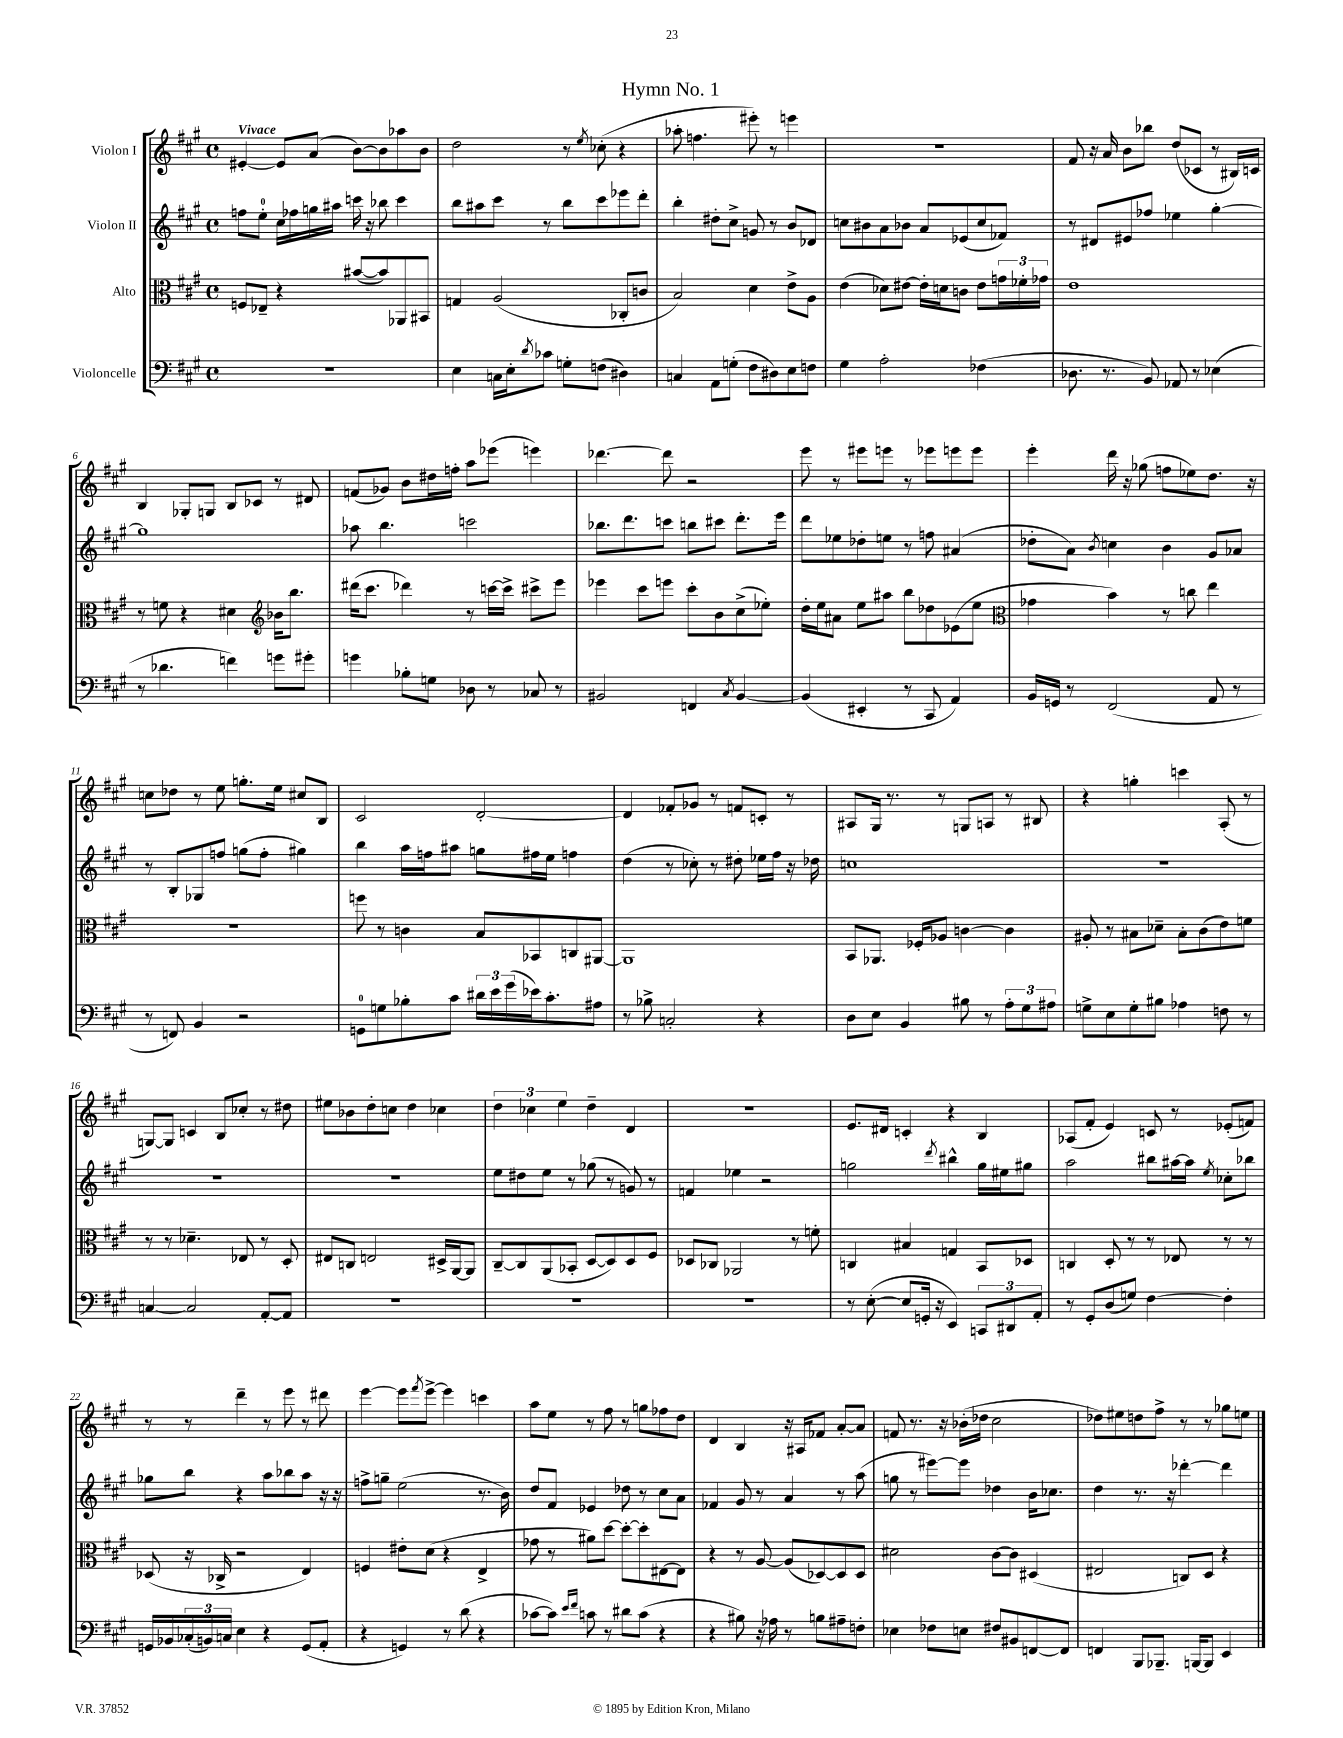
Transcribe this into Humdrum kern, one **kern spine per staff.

**kern	**kern	**kern	**kern
*part4	*part3	*part2	*part1
*staff4	*staff3	*staff2	*staff1
*I"Violoncelle	*I"Alto	*I"Violon II	*I"Violon I
*clefF4	*clefC3	*clefG2	*clefG2
*k[f#c#g#]	*k[f#c#g#]	*k[f#c#g#]	*k[f#c#g#]
*M4/4	*M4/4	*M4/4	*M4/4
*met(c)	*met(c)	*met(c)	*met(c)
=1	=1	=1	=1
!	!	!	!LO:TX:a:B:t=Vivace
1r	8Fn/L	8ffn\L	[4e#X'/
.	8E-X~/J	8ee'\J	.
.	4r	16cc#\LL	8e#/L]
.	.	16ff-X\	.
.	.	16ggn\	(8a/J
.	.	16aa#X\JJ	.
.	([8b#X/L	16cccn\	[8b\L)
.	.	16r	.
.	8b#/])	8bb-X\	8b\]
.	8AA-X/	4ccc\	8aa-X\
.	8BB#X/J	.	8b\J
=2	=2	=2	=2
4E\	4Gn/	8bb\L	2dd\
.	.	8aa#X\	.
16Cn\LL	(2A/	8ccc#\J	.
16E'\J	.	.	.
8qd/	.	.	.
8c-X\J	.	8r	.
8Gn'\L	.	8bb\L	8r
.	.	.	8qee/
(8Fn\J	.	8ccc#\	(8cc-X'\
4D#X\)	8C-X'/L	8eee-X\	4r
.	8cn/J	8ddd'\J	.
=3	=3	=3	=3
4Cn/	2B/)	4bb'\	8aa-X'\
.	.	.	4.ffn\
8AA\L	.	8dd#X'\L	.
(8Gn'\J	.	8cc#^\J	.
8F#\L	4d\	8gn/	8eee#X'\)
8D#X\)	.	8r	8r
8E\	8e^\L	8b/L	4eeen\
8Fn\J	8A\J	8d-X/J	.
=4	=4	=4	=4
4G#\	(4e\	8ccn\L	1r
.	.	8b#X\	.
2A'\	8d-X\L)	8a\	.
.	[8e#X\J	8b-X\J	.
.	16e#'\LL]	8a/L	.
.	16dn\J	.	.
.	8cn\J	(8e-X/	.
(4F-X\	8e#\L	8cc/	.
.	24gn\L	8f-X/J)	.
.	24f-X'\	.	.
.	24g-X\JJ	.	.
=5	=5	=5	=5
8.D-X\	1e	8r	8f#/
.	.	8d#X/L	16r
8.r	.	.	16a/
.	.	8e#X/	8b\L
8BB/)	.	8ff-X/J	8bb-X\J
8AA-X/	.	4ee-X\	(8dd/L
8r	.	.	8c-X/J
(4E-X\	.	[4gg#'\	8r
.	.	.	16B#X/LL)
.	.	.	16cn/JJ
!!LO:LB:g=z
=6	=6	=6	=6
8r	8r	1gg#]	4B/
4.d-X\	8fn\	.	.
.	4r	.	8G-X'/L
.	.	.	8Gn/J
4fn\)	4d#X\	.	8B/L
.	.	.	8c-X/J
*	*clefG2	*	*
8gn\L	16b-X\KL	.	8r
.	8.bb\J	.	.
8g#X'\J	.	.	8d#X/
=7	=7	=7	=7
4gn\	(16ddd#X\KL	8aa-X\	(8fn/L
.	8.ccc#\J	.	.
.	.	4.bb\	8g-X/J)
8B-X'\L	4ddd-X\)	.	8b\L
8Gn\J	.	.	16dd#X\L
.	.	.	16ffn'\JJ
8D-X\	8r	2cccn\	8aa\L
8r	[16cccn\LL	.	(8eee-X\J
.	16ccc^\JJ]	.	.
8C-X/	8ccc#X^\L	.	4eeen\)
8r	8eee\J	.	.
=8	=8	=8	=8
2BB#X/	4eee-X\	8.bb-X\L	[4.ddd-X\
.	.	8.ddd\	.
.	8ccc#\L	.	.
.	8eeen\J	8cccn\J	8ddd-\]
4FFn/	8ccc#'\L	8bbn\L	2r
.	8b\	8ccc#X\J	.
8qC#/	.	.	.
[4BB#/	(8cc#^\	8.ddd'\L	.
.	8ee-X'\J)	.	.
.	.	16eee\Jk	.
=9	=9	=9	=9
(4BB#/]	16dd'\LL	8ddd\L	8eee\
.	16ee\J	.	.
.	8a#X\J	8ee-X\	8r
4EE#X'/	8ee\L	8dd-X'\	8eee#X\L
.	8aa#X\J	8een\J	8eeen\J
8r	8bb\L	8r	8r
8CC#/	8dd-X\	8ffn\	8eee-X\L
4AA/)	(8e-X\	(4a#X/	8eeen\
.	8ee\J	.	8eee\J
=10	=10	=10	=10
*	*clefC3	*	*
16BB/LL	4g-X\	8dd-X'\L	4eee'\
16GGn/JJ	.	.	.
8r	.	8a\J)	.
.	.	8qb/	.
(2FF#/	4b\)	4ccn\	16ddd\
.	.	.	16r
.	.	.	(8gg-X\
.	8r	4b\	8ffn\L
.	8ccn\	.	8ee-X\)
8AA/	4ee\	8g#/L	8.dd\J
8r	.	8a-X/J	.
.	.	.	16r
!!LO:LB:g=z
=11	=11	=11	=11
8r	1r	8r	8ccn\L
8FFn/)	.	8B'/L	8dd-X\J
4BB/	.	8G-X/	8r
.	.	8ffn/J	8ee\
2r	.	(8ggn\L	8.ggn'\L
.	.	8ff'\J	.
.	.	.	16ee\Jk
.	.	4gg#X\)	8cc#X/L
.	.	.	8B/J
=12	=12	=12	=12
8GGn\L	8ffn\	4bb\	2c#/
8Gn\	8r	.	.
8B-X'\	4cn\	16aa\LL	.
.	.	16ffn\J	.
8c#\J	.	8aa#X\J	.
24d#X\LL	8B/L	8ggn\L	[2d'/
24e\	.	.	.
(24g#\	.	.	.
16e-X\J)	8BB-X/	16ff#X\L	.
8.c#'\	.	16ee\JJ	.
.	8Cn/	4ffn\	.
8A#X\J	[8AA#X/J	.	.
=13	=13	=13	=13
8r	1AA#]	(4dd\	4d/]
8B-X^\	.	.	.
2Cn'/	.	8r	8f-X'/L
.	.	8cc-X'\)	8g-X/J
.	.	8r	8r
.	.	8dd#X'\	8fn/L
4r	.	16ee-X\LL	8cn'/J
.	.	16ff#\JJ	.
.	.	16r	8r
.	.	16dd-X\	.
=14	=14	=14	=14
8D\L	8BB/L	1ccn	8A#X/L
8E\J	8.AA-X/J	.	16G#/Jk
.	.	.	8.r
4BB/	.	.	.
.	16F-X'/KL	.	.
.	8A-X/J	.	8r
8B#X\	[4cn\	.	8Gn/L
8r	.	.	8An/J
12A'\L	4c\]	.	8r
12G#\	.	.	.
.	.	.	8B#X/
12A#X\J	.	.	.
=15	=15	=15	=15
8Gn^\L	8A#X'/	1r	4r
8E\	8r	.	.
8G'\	8B#X\L	.	4ggn'\
8B#X\J	8d-X~\J	.	.
4A-X\	8B#'\L	.	4cccn\
.	(8c#\	.	.
8Fn\	8e\)	.	(8A'/
8r	8fn\J	.	8r
!!LO:LB:g=z
=16	=16	=16	=16
[4Cn/	8r	1r	[8Gn/L)
.	8r	.	8G/J]
2C/]	4.d-X~\	.	4cn/
.	.	.	8B/L
.	8E-X/	.	8cc-X'/J
[8AA'/L	8r	.	8r
8AA/J]	8D'/	.	8dd#X\
=17	=17	=17	=17
1r	8E#X/L	1r	8ee#X\L
.	8Cn/J	.	8b-X\
.	2En/	.	8dd'\
.	.	.	8ccn\J
.	.	.	4dd\
.	16D#X^/LL	.	4cc-X\
.	[16AA/J	.	.
.	8AA/J]	.	.
=18	=18	=18	=18
1r	[8C#~/L	8ee\L	6dd\
.	8C#/]	8dd#X\	.
.	.	.	6cc-X\
.	(8AA/	8ee\J	.
.	.	.	6ee\
.	8BB-X'/J	8r	.
.	[8D/L	(8gg-X\	4dd~\
.	8D/])	8r	.
.	8D/	8gn/)	4d/
.	8F#/J	8r	.
=19	=19	=19	=19
1r	8D-X/L	4fn/	1r
.	8C-X/J	.	.
.	2AA-X/	4ee-X\	.
.	.	2r	.
.	8r	.	.
.	8fn'\	.	.
=20	=20	=20	=20
8r	4Cn/	2ggn\	8.e/L
([8E'\	.	.	.
.	.	.	16d#X/Jk
8E/L]	4B#X/	.	4cn'/
16GGn'/Jk	.	.	.
16r	.	.	.
.	.	8qddd/	.
4EE/)	4Gn/	4bb#X^^\	4r
12CCn/L	8BB/L	16gg\LL	4B/
.	.	16ee#X\J	.
12DD#X/	.	.	.
.	8D-X/J	8gg#X\J	.
12AA'/J	.	.	.
=21	=21	=21	=21
8r	4Cn/	2aa\	(8A-X/L
8GG#'/L	.	.	8f#'/J
(8D/	8D'/	.	4e/)
8Gn/J)	8r	.	.
[4F#\	8r	8bb#X\L	8cn/
.	8E-X/	[16aa#X\L	8r
.	.	16aa#\JJ]	.
.	.	8qee/	.
4F#'\]	8r	8cc-X'\L	(8e-X'/L
.	8r	8bb-X\J	8fn/J)
!!LO:LB:g=z
=22	=22	=22	=22
16GGn/LL	(8D-X/	8gg-X\L	8r
16BB-X/	.	.	.
(24C-X'/	16r	8bb\J	8r
24BBn/)	.	.	.
.	16C-X^/	.	.
24Cn/JJ	.	.	.
4E\	2r	4r	4ddd~\
4r	.	8aa\L	8r
.	.	8bb-X\	8eee\
(8GG/L	4E/)	8aa\J	8r
8AA'/J	.	16r	8ddd#X\
.	.	16r	.
=23	=23	=23	=23
4r	4Fn/	8ffn^\L	[4eee\
.	.	8ggn~\J	.
4GGn/)	8e#X'\L	(2ee\	8eee\L]
.	.	.	8qfff#/
.	(8d\J	.	[8eee^\J
8r	4r	.	4eee\]
(8d\	.	.	.
4r	4E^/	8.r	4cccn\
.	.	16b\)	.
=24	=24	=24	=24
[8c-X\L	8g-X\	8dd/L	8aa\L
8c-\J])	8r	8f#/J	8ee\J
16qqe/LL	.	.	.
16qqf#/JJ	.	.	.
8cn\	8a#X\L)	4e-X/	8r
8r	[8dd\J	.	8ff#\
8d#X\L	8dd'\L_	8dd-X\	8r
(8c\J	8dd'\]	8r	8ggn\L
4r	[8E#X\	8cc#\L	8ff-X\
.	8E#\J]	8a\J	8dd\J
=25	=25	=25	=25
4r	4r	4f-X/	4d/
8B#X\)	8r	8g#/	4B/
16r	[8A/	8r	.
16A-X\	.	.	.
8r	(8A/L]	4a/	16r
.	.	.	16A#X/KL
8Bn\L	[8D-X/)	.	8f-X/J
8A#X~\	8D-/]	8r	[8a'/L
8Fn'\J	8D-/J	(8aa\	8a/J]
=26	=26	=26	=26
4E-X\	2d#X\	8ggn\	8fn/
.	.	8r	8.r
8F-X\L	.	[8eee#X\L)	.
.	.	.	16r
8En\J	.	8eee#\J]	(16b-X'\LL
.	.	.	16dd-X\JJ
8F#X/L	[8c#\L	4dd-X\	2cc#\
8BB#X/	8c#\J]	.	.
[8FFn/	(4D#X/	16b\KL	.
.	.	8.cc-X\J	.
8FF/J]	.	.	.
=27	=27	=27	=27
4FFn/	2E#X/	4dd\	8dd-X\L)
.	.	.	8ee#X\
8BBB/L	.	8.r	8ddn\
8.BBB-X~/J	.	.	8ff#^\J
.	.	16r	.
.	8Cn/L)	[4ddd-X'\	8r
[16BBBn/KL	.	.	.
8BBB/J]	8D/J	.	8r
4EE/	4r	4ddd-\]	8gg-X\L
.	.	.	8een\J
==	==	==	==
*-	*-	*-	*-
